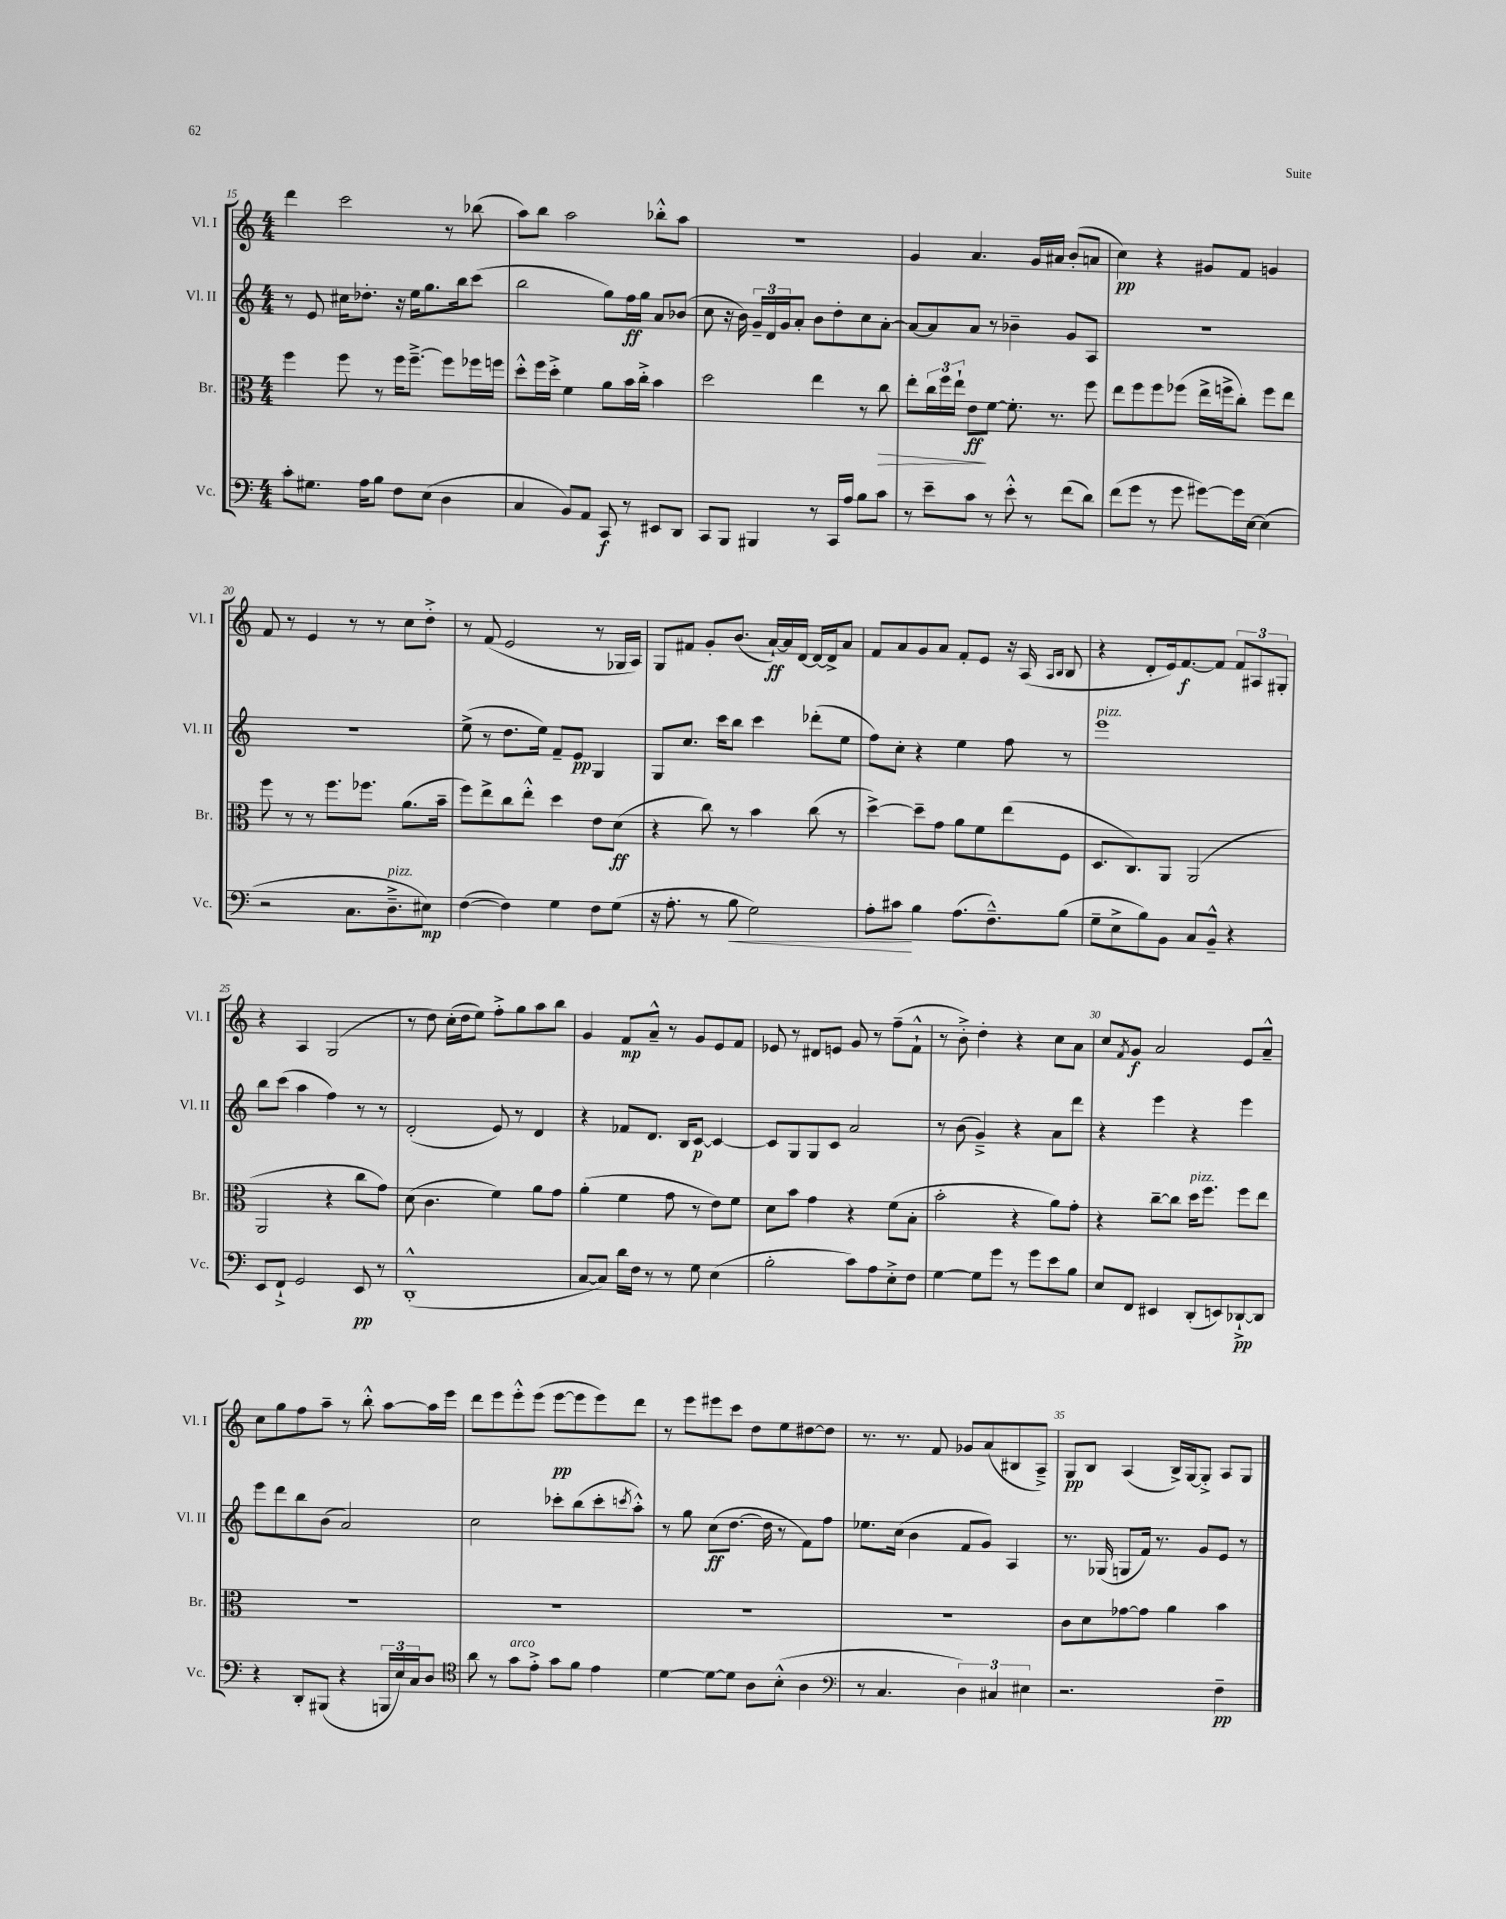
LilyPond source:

<<
\new StaffGroup <<
\new Staff = "s0" \with { instrumentName = "Vl. I" shortInstrumentName = "Vl. I" } {
    \clef treble \key c \major \numericTimeSignature \time 4/4
    d'''4 c'''2 r8 bes''8( |
    a''8) b''8 a''2 bes''8-.-^ a''8 |
    r1 |
    g'4 a'4. g'16 ais'16 b'8-.( a'8 |
    c''4\pp) r4 gis'8 f'8 g'4 |
    f'8 r8 e'4 r8 r8 c''8 d''8-.-> |
    r8 f'8( e'2 r8 ges16 a16) |
    g8 fis'8 g'8-. b'8.( a'16~-!\ff) a'16 d'16~ d'16~ d'16-> a'8 |
    f'8 a'8 g'8 a'8 f'8-. e'8 r16 a16( \grace { a16 b16 } b8 |
    r4 d'8-. e'16) f'8.~\f f'8 \tuplet 3/2 { f'8 ais8 gis8-. } |
    r4 a4 g2( |
    r8 d''8) c''16-.( d''16 e''8) f''8-.-> g''8 a''8 b''8 |
    g'4 f'8\mp a'8---^ r8 g'8 e'8 f'8 |
    ees'8 r8 dis'8 e'8 g'8 r8 f''8--( f'8-!-^ |
    r8 b'8-.->) d''4-. r4 c''8 a'8 |
    c''8 \acciaccatura { f'8 } g'8\f a'2 e'8 a'8---^ |
    c''8 g''8 f''8 a''8-- r8 b''8-.-^ a''8~ a''16 e'''16 |
    d'''8 e'''8 e'''8-.-^ e'''8( e'''8~\pp e'''8 e'''8) d'''8 |
    r8 e'''8 eis'''8 c'''8 d''8 e''8 dis''8~ dis''8 |
    r8. r8. f'8 ges'8 a'8( bis8 a8--->) |
    g8\pp b8 a4( b16->) g16~ g8-.-> a8 g8 \bar "|." |
}
\new Staff = "s1" \with { instrumentName = "Vl. II" shortInstrumentName = "Vl. II" } {
    \clef treble \key c \major \numericTimeSignature \time 4/4
    r8 e'8 cis''16 des''8.-. r16 e''16 g''8. b''16 c'''8( |
    b''2 g''8) f''16\ff g''16 a'8 bes'8( |
    c''8 r16 b'16) \tuplet 3/2 { g'16-- d'16 g'16 } a'8-. b'8 d''8-. c''8 a'8~-. |
    a'8~ a'8 a'8 r8 bes'4-- g'8 a8 |
    R1 |
    R1 |
    e''8->( r8 d''8. e''16) f'8-- e'8\pp g4 |
    g8 c''8. c'''16 b''8 c'''4 des'''8-.( e''8 |
    f''8) c''8-. r4 e''4 f''8 r8 |
    e'''1^\markup { \italic "pizz." } |
    b''8 c'''8( a''4 f''4) r8 r8 |
    d'2-.( e'8) r8 d'4 |
    r4 fes'8 d'8. b16 c'8~\p c'4~ |
    c'8 g8 g8 c'8 a'2 |
    r8 b'8( g'4--->) r4 a'8 d'''8 |
    r4 e'''4 r4 e'''4 |
    e'''8 d'''8 b''8 b'8( a'2) |
    c''2 ces'''8-. b''8( ces'''8-. \acciaccatura { c'''8 } a''8-.-^) |
    r8 g''8 c''8\ff( d''8.~ d''16 r8 f'8) f''8 |
    ees''8. c''16( b'4 f'8 g'8) a4 |
    r8. ges16( g8 f'16) r8. g'8 e'8 r8 \bar "|." |
}
\new Staff = "s2" \with { instrumentName = "Br." shortInstrumentName = "Br." } {
    \clef alto \key c \major \numericTimeSignature \time 4/4
    f''4 f''8 r8 f''16 f''8.~---> f''8 fes''16 f''16 |
    d''8-.-^ f''16 d''16-.-> f'4 a'8 b'16 c''16-.-> b'4 |
    d''2 e''4 r8 c''8\> |
    e''8-. \tuplet 3/2 { c''16 f''16 e''16-! } e'8\ff\! f'8~ f'8.-. r8. f''8 |
    e''8 f''8 f''8 fes''8( e''16-> f''16-> c''8-.) f''8 e''8 |
    f''8 r8 r8 f''8. fes''8. a'8.( b'16-- |
    f''8) e''8-> c''8 e''8-.-^ d''4 e'8 d'8\ff( |
    r4 c''8) r8 b'4 c''8( r8 |
    d''4~->) d''8-- g'8 a'8 f'8 e''8( f8 |
    d8. c8.) a,8 a,2( |
    a,2 r4 c''8 g'8) |
    d'8( c'4. f'4) a'8 g'8 |
    a'4-.( f'4 g'8 r8 e'8) f'8 |
    d'8 b'8 g'4 r4 f'8( b8-. |
    b'2-. r4 a'8) g'8-. |
    r4 c''8~-- c''8 d''16^\markup { \italic "pizz." } f''8. f''8 e''8 |
    R1 |
    R1 |
    R1 |
    R1 |
    c'8 d'8 ges'8~ ges'8 a'4 b'4 \bar "|." |
}
\new Staff = "s3" \with { instrumentName = "Vc." shortInstrumentName = "Vc." } {
    \clef bass \key c \major \numericTimeSignature \time 4/4
    c'8-. gis8. a16 b8 f8 e8( d4 |
    c4 b,8) a,8 c,8\f r8 eis,8 d,8 |
    c,8 b,,8 bis,,4 r8 c,16 a16 b8 c'8 |
    r8 e'8-- c'8 r8 e'8-.-^ r8 f'8( d'8) |
    f'8( g'8 r8 g'8 gis'8~) gis'16 e16~ e4( |
    r2 c8. d8.--->^\markup { \italic "pizz." } eis8\mp) |
    f4~( f4) g4 f8 g8( |
    r16 a8.-. r8 b8\< g2) |
    a8-. cis'8\! b4 a8.( f8.---^) b8( |
    g8-- e8-> b8) b,8 c8 b,8---^ r4 |
    e,8 f,8-!-> g,2 e,8\pp r8 |
    d,1-.-^( |
    c8~ c8) d'16 f16 r8 r8 g8 e4( |
    b2-. c'8) a8 e8-.-> f8 |
    g4~ g8 g'8 r8 g'8 e'8 b8 |
    e8 f,8 eis,4 d,8-.( e,8) des,8~-!->\pp des,8 |
    r4 d,8-. bis,,8( r4 \tuplet 3/2 { b,,16 e16) c16 } d8 |
    \clef tenor a'8 r8 g'8^\markup { \italic "arco" } e'8-.-> g'8 f'8 e'4 |
    d'4~ d'8~ d'8 a8 b8-.-^( a4 |
    \clef bass r8 c4. \tuplet 3/2 { d4) cis4 eis4 } |
    r2. f4--\pp \bar "|." |
}
>>
>>
\layout { \context { \Score currentBarNumber = #15 \override BarNumber.break-visibility = ##(#f #t #t) barNumberVisibility = #(every-nth-bar-number-visible 5) } }
